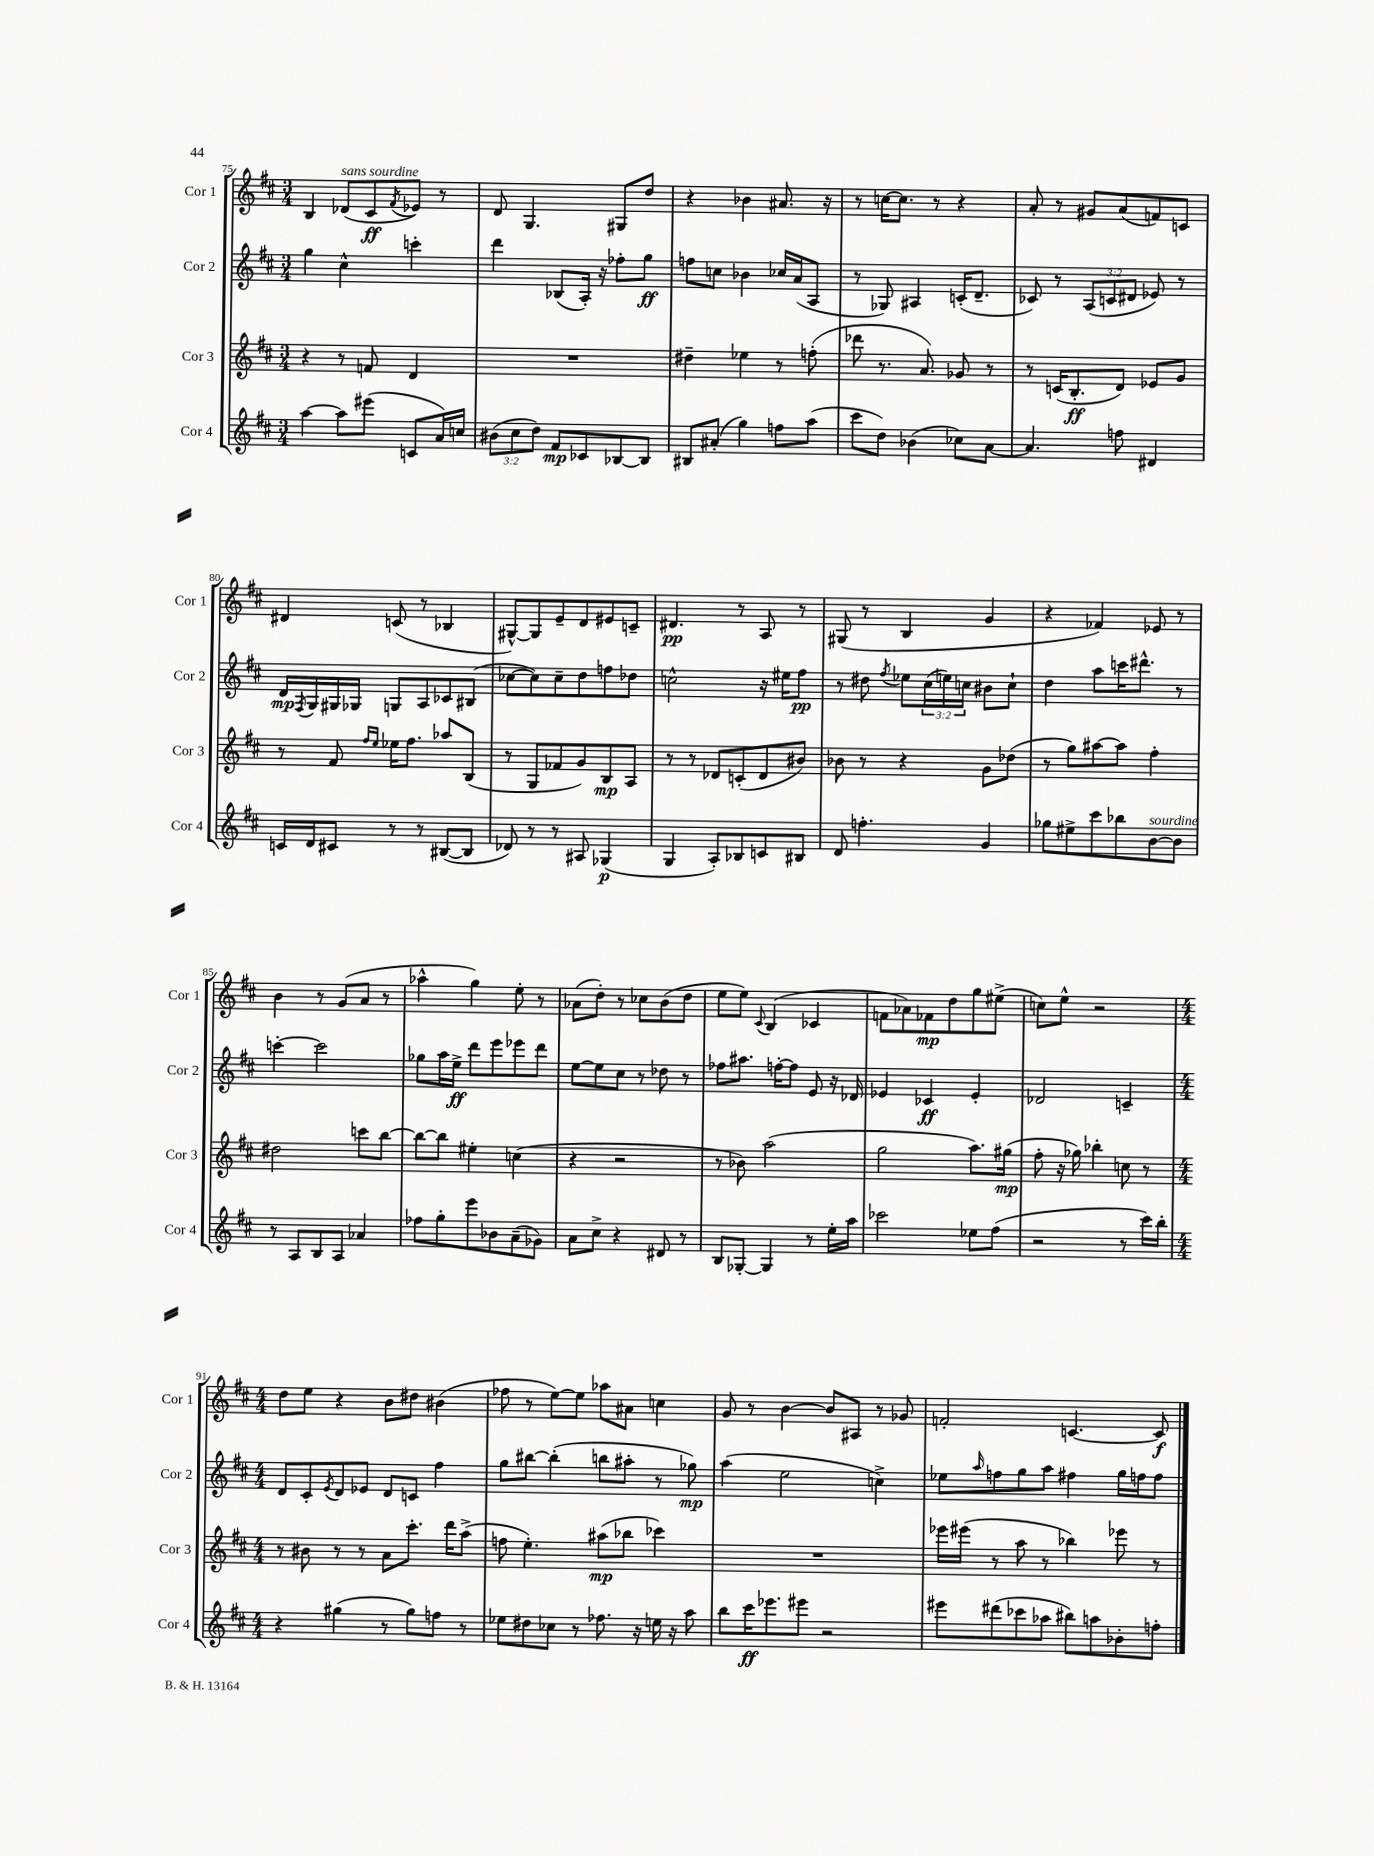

**kern	**kern	**kern	**kern
*staff4	*staff3	*staff2	*staff1
*clefG2	*clefG2	*clefG2	*clefG2
*k[f#c#]	*k[f#c#]	*k[f#c#]	*k[f#c#]
*M3/4	*M3/4	*M3/4	*M3/4
[4aa	4r	4gg	4B
8aa]	8r	4cc#^^	(8d-
(8eee#	8f	.	8c#
.	.	.	8qf#
8c	4d	4ccc'	8e-)
16a)	.	.	8r
16cc	.	.	.
=	=	=	=
(12b#	2.r	4ddd	8d
12cc#	.	.	.
.	.	.	4.G
12dd)	.	.	.
8f#	.	(8B-	.
8c-	.	16A')	.
.	.	16r	.
[8B-	.	8ff-'	8G#
8B-]	.	8gg	8dd
=	=	=	=
8B#	4dd#~	8ff	4r
(8a#'	.	8cc	.
4gg)	4ee-	4b-	4b-
8ff	8r	16cc-	8.a#
.	.	(16a	.
(8aa	(8ff'	8A	.
.	.	.	16r
=	=	=	=
8ccc#	8ddd-	8r	8r
8dd)	8.r	8G-)	[16cc
.	.	.	8.cc]
(4b-	.	4A#	.
.	8.a)	.	.
.	.	.	8r
8cc-)	8g-	(16c'	4r
.	.	8.d~	.
[8a	8r	.	.
=	=	=	=
4.a]	8r	8c-)	8a'
.	(16c	8r	8r
.	8.B'	.	.
.	.	(12A	8g#
.	.	12c	.
8ff	8d)	.	(8a
.	.	12d#	.
4d#	8e-	8e-)	8f)
.	8g	8r	8c
=	=	=	=
16c	8r	16d	4d#
.	.	8qF#	.
16d	.	16G	.
8c#	8f#	16G#	.
.	.	16G-	.
.	16qqff#	.	.
.	16qqee	.	.
8r	16ee-	8G	(8c
.	8.ff#	.	.
8r	.	8A	8r
([8B#	8aa-	8c-	4B-
8B#]	(8B	(8B#	.
=	=	=	=
8d-)	8r	[8cc-	[8G#^^)
8r	8G	8cc-])	8G#]
8r	8f-	8cc-~	8e~
8A#	8g)	8dd	8d
(4G-	8B	8ff	8e#
.	8A	8dd-	8c~
=	=	=	=
4G	8r	2cc^^	4.d#
.	8r	.	.
8A')	8d-	.	.
8B-	(8c'	.	8r
8c	8d-	16r	8A
.	.	16ee#	.
8B#	8b#)	8ff#	8r
=	=	=	=
8d	8b-	8r	(8G#
4.ff'	8r	8dd#	8r
.	.	8qff#	.
.	4r	8ee-	4B
.	.	(24cc#	.
.	.	24ee)	.
.	.	24cc	.
4g	8g	8b#	4g
.	(8dd-	8cc`	.
=	=	=	=
8gg-	8r	4dd	4r
8ee#^	8gg)	.	.
8ccc#	[8aa#	8aa	4f-)
8bb-	8aa#]	16ccc	.
.	.	8.ddd#^^	.
[8b	4ff#'	.	8e-
8b]	.	8r	8r
=	=	=	=
8r	2dd#	[4ccc'	4b
8A	.	.	.
8B	.	2ccc]	8r
8A	.	.	(8g
4a-	8ccc	.	8a
.	[8bb	.	8r
=	=	=	=
8ff-	8bb_	8gg-	4aa-^^
8gg'	8bb]	16aa	.
.	.	16ee^	.
8eee	4ee#'	8ddd	4gg)
8b-	.	8eee	.
(8a~	(4cc	8eee-	8ee'
8g-)	.	8ddd	8r
=	=	=	=
8a	4r	[8ee	(8a-
8cc#^	.	8ee]	8dd')
4r	2r	8cc#	8r
.	.	8r	8cc-
8d#	.	8dd-	(8b
8r	.	8r	8dd
=	=	=	=
8B	8r	8ff-	8ee
[8G-'	8b-)	8.aa#	8ee)
.	.	.	8qqc#
4G-]	(2aa	.	(4B
.	.	[16ff'	.
.	.	8ff]	.
8r	.	8e	4c-
16ee'	.	16r	.
16aa	.	16d-	.
=	=	=	=
2ccc-	2gg	4e-	8f
.	.	.	8a-)
.	.	4c-	8f-
.	.	.	8dd
8ee-	8.aa)	4e-'	8gg
(8ff#	.	.	(8ee#^
.	(16gg#	.	.
=	=	=	=
2r	8ff#'	2d-	8cc)
.	16r	.	8ee^^
.	16gg-)	.	.
.	4bb-'	.	2r
8r	8cc	4c~	.
16ccc#)	8r	.	.
16bb'	.	.	.
=	=	=	=
*M4/4	*M4/4	*M4/4	*M4/4
4r	8r	8d	8dd
.	8b#	8c#'	8ee
.	.	8qe	.
(4gg#	8r	8d	4r
.	8r	8e-	.
8r	8a	8d	8b
8gg#)	8.ccc#'	8c	8dd#
8ff	.	4ff#	(4b#
.	16ddd	.	.
8r	(8aa^	.	.
=	=	=	=
8ee-	8ff	8gg	8ff-
8dd#	4.ee')	[8bb#	8r
8cc-	.	(4bb#']	[8ee)
8r	.	.	8ee]
8.ff-	(8aa#	8bb	8aa-
.	8bb-	8aa#'	8a#
16r	.	.	.
16ee	4ccc-)	8r	4cc
16r	.	.	.
8aa	.	8gg-)	.
=	=	=	=
8bb	1r	(4aa	8g
16ccc#	.	.	8r
8.eee-	.	.	.
.	.	2ee	[4b
8eee#	.	.	.
2r	.	.	8b]
.	.	.	8A#
.	.	4cc^)	8r
.	.	.	8g-
=	=	=	=
8eee#	16eee-	8ee-	2f'
.	(16eee#	.	.
.	.	16qqaa	.
(8ddd#	8r	8ff	.
8ccc-	8aa	8gg	.
8aa-	8r	8aa	.
8bb#)	4bb-)	4ff#	[4.c
8aa	.	.	.
8b-'	8eee-	16gg	.
.	.	16ff	.
8ff'	8r	8ff	8c]
==	==	==	==
*-	*-	*-	*-
